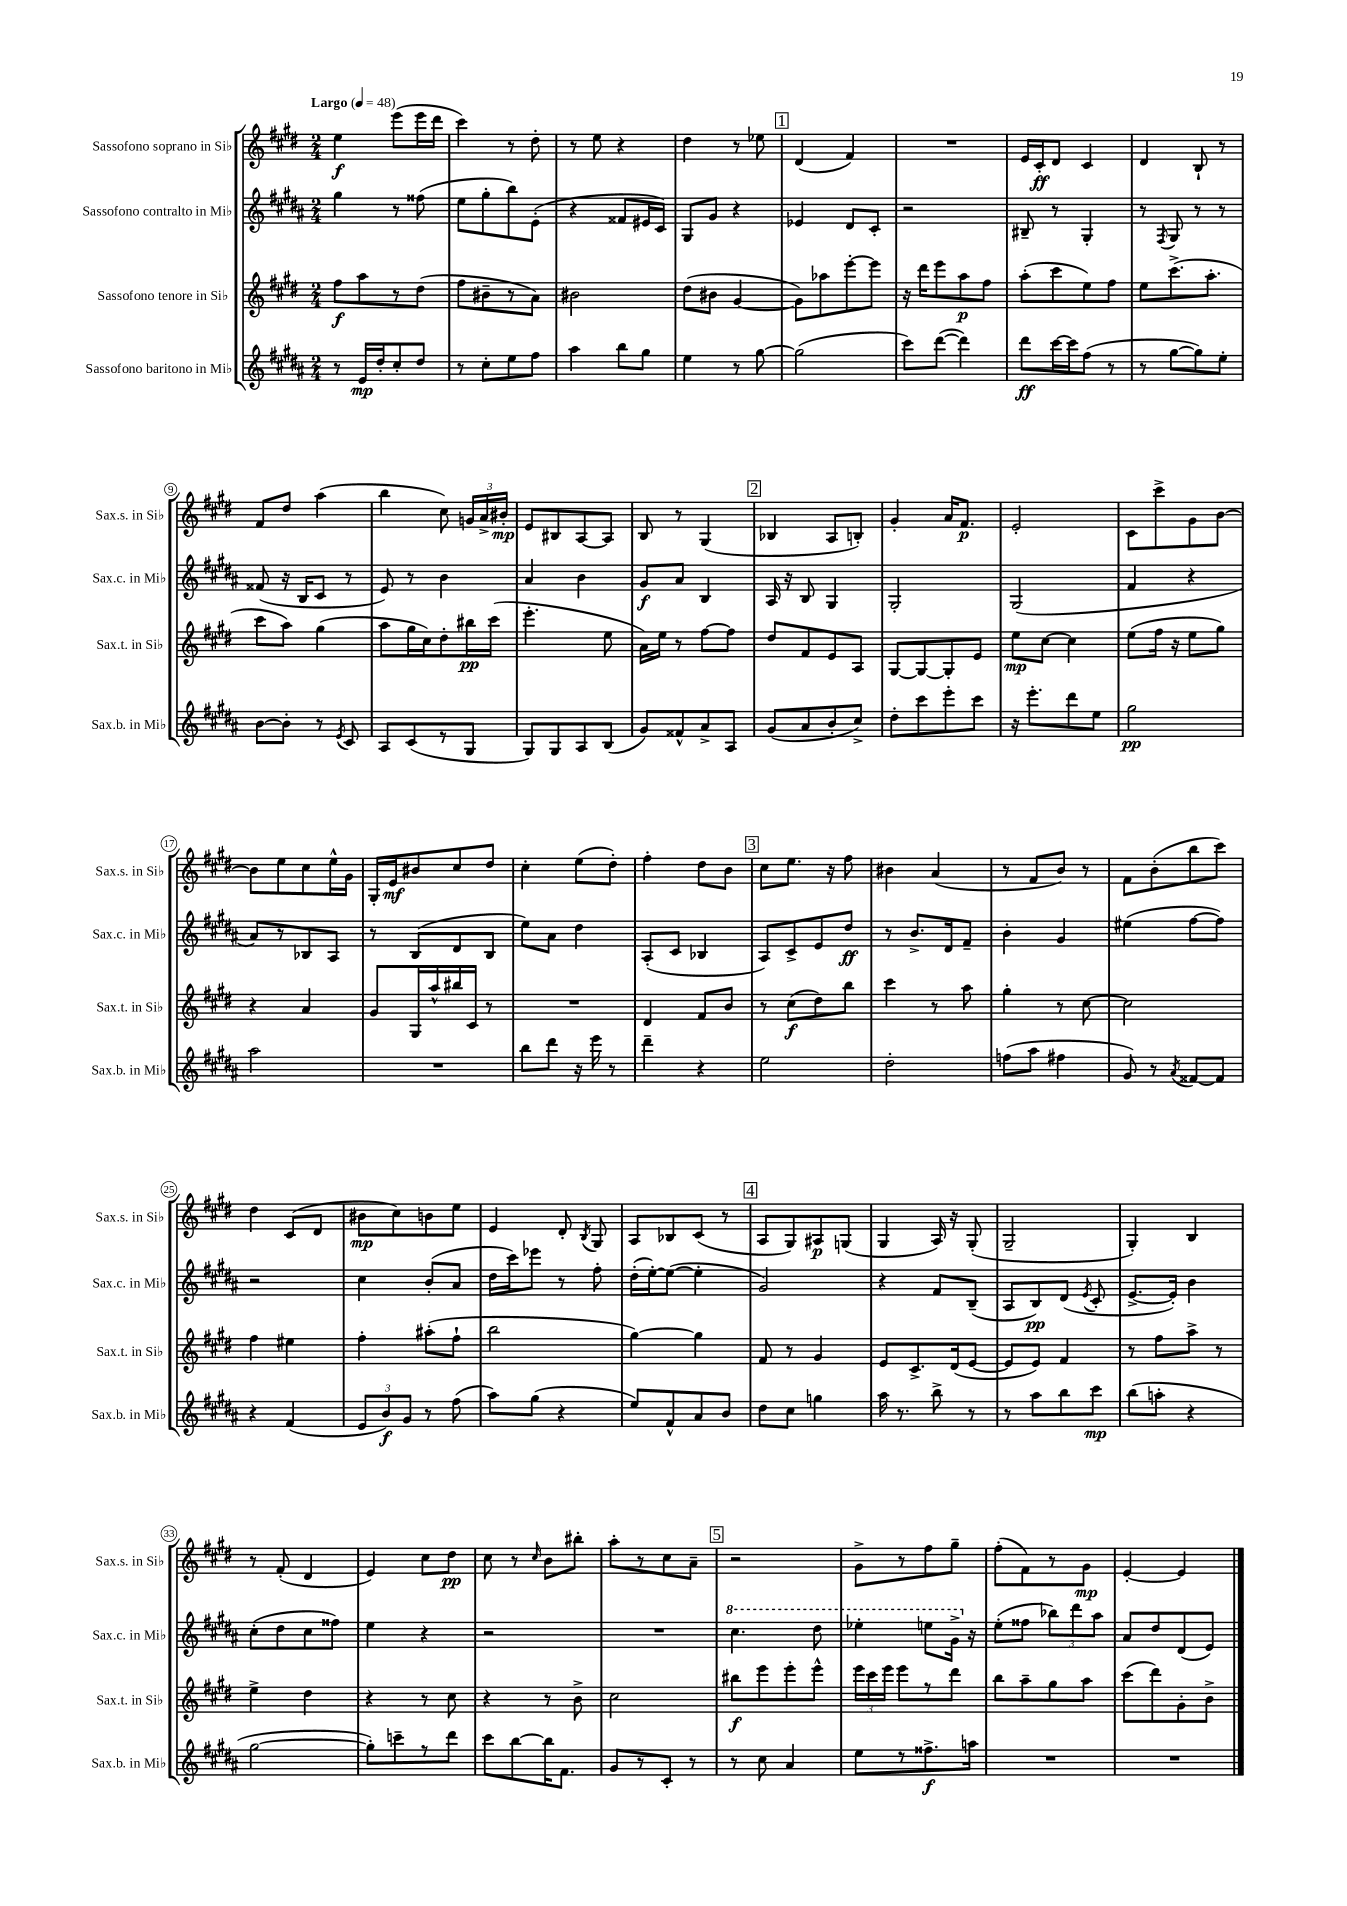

**kern	**kern	**kern	**kern
*staff4	*staff3	*staff2	*staff1
*clefG2	*clefG2	*clefG2	*clefG2
*k[f#c#g#d#a#]	*k[f#c#g#d#]	*k[f#c#g#d#a#]	*k[f#c#g#d#]
*M2/4	*M2/4	*M2/4	*M2/4
*MM48	*MM48	*MM48	*MM48
8r	8ff#\L	4gg#\	4ee\
16e/LL	8aa\	.	.
16dd#'/J	.	.	.
8cc#'/	8r	8r	(8eee\L
8dd#/J	(8dd#\J	(8ff##\	16eee\L
.	.	.	16ddd#\JJ
=	=	=	=
8r	8ff#\L	8ee\L	4ccc#\)
8cc#'\L	8b#~\	8gg#'\	.
8ee\	8r	8bb\)	8r
8ff#\J	8a\J)	(8e'\J	8dd#'\
=	=	=	=
4aa#\	2b#\	4r	8r
.	.	.	8ee\
8bb\L	.	8f##/L	4r
8gg#\J	.	16e#/L	.
.	.	16c#/JJ)	.
=	=	=	=
4ee\	(8dd#\L	8G#/L	4dd#\
.	8b#\J	8g#/J	.
8r	[4g#/	4r	8r
[8gg#\	.	.	8ee-\
=	=	=	=
(2gg#\]	8g#\]L)	4e-/	(4d#/
.	8aa-\	.	.
.	[8eee'\	8d#/L	4f#/)
.	8eee\]J	8c#'/J	.
=	=	=	=
8ccc#\L)	16r	2r	2r
.	16ddd#\LK	.	.
([8ddd#\J	8eee\	.	.
4ddd#\])	8aa\	.	.
.	8ff#\J	.	.
=	=	=	=
8ddd#\L	(8aa'\L	8B#~/	16e/LL
.	.	.	16c#'/J
[16ccc#\L	8ccc#\	8r	8d#/J
16ccc#\]J	.	.	.
(8ff#\J	8ee\)	4G#'/	4c#/
8r	8ff#\J	.	.
=	=	=	=
8r	8ee\L	8r	4d#/
.	.	8qF#/	.
[8gg#\L	(8.ccc#^\	8G#/	.
8gg#\])	.	8r	8B`/
.	8.aa'\J	.	.
8ee'\J	.	8r	8r
=	=	=	=
[8b\L	8ccc#\L	(8f##/	8f#/L
8b'\]J	8aa\J)	16r	8dd#/J
.	.	16B/LK	.
8r	(4gg#\	8c#/J	(4aa\
8qe/	.	.	.
8c#/	.	8r	.
=	=	=	=
8A#/L	8aa\L	8e/)	4bb\
(8c#/	16gg#\L	8r	.
.	16cc#\J)	.	.
8r	8dd#'\	4b\	8cc#\)
8G#/J	16bb#\L	.	24g/LL
.	.	.	24a^/
.	(16ccc#\JJ	.	.
.	.	.	24b#'/JJ
=	=	=	=
8G#/L)	4.eee'\	4a#/	8e/L
8G#/	.	.	8B#/
8A#/	.	4b\	[8A/
(8B/J	8ee\	.	8A/]J
=	=	=	=
8g#/L)	16a\LL)	8g#/L	8B/
.	16ee\JJ	.	.
8f##^^/	8r	8a#/J	8r
8a#^/	[8ff#\L	4B/	(4G#/
8A#/J	8ff#\]J	.	.
=	=	=	=
(8g#/L	8dd#/L	16A#/	4B-/
.	.	16r	.
8a#/	8f#/	8B/	.
8b'/	8e/	4G#/	8A/L
8cc#^/J)	8A/J	.	8B'/J)
=	=	=	=
8dd#'\L	[8G#/L	2G#'/	4g#'/
8ccc#\	8G#/_	.	.
8eee'\	8G#'/]	.	16a/LK
.	.	.	8.f#/J
8ccc#\J	8e/J	.	.
=	=	=	=
16r	8ee\L	(2G#/	2e'/
8.eee'\L	.	.	.
.	[8cc#\J	.	.
8ddd#\	4cc#\]	.	.
8ee\J	.	.	.
=	=	=	=
2gg#\	(8ee\L	4f#/	8c#\L
.	16ff#\Jk	.	8ccc#^\
.	16r	.	.
.	8ee\L	4r	8g#\
.	8gg#\J)	.	[8b\J
=	=	=	=
2aa#\	4r	8a#/L)	8b\]L
.	.	8r	8ee\
.	4a/	8B-/	8cc#\
.	.	8A#/J	16ee^^\L
.	.	.	16g#\JJ
=	=	=	=
2r	8g#/L	8r	16G#'/LL
.	.	.	16e/J
.	16G#/L	(8B/L	8b#/
.	16aa^^/	.	.
.	16bb#/	8d#/	8cc#/
.	16c#/JJ	.	.
.	8r	8B/J	8dd#/J
=	=	=	=
8bb\L	2r	8ee\L)	4cc#'\
8ddd#\J	.	8a#\J	.
16r	.	4dd#\	(8ee\L
16eee\	.	.	.
8r	.	.	8dd#'\J)
=	=	=	=
4ddd#~\	4d#/	(8A#'/L	4ff#'\
.	.	8c#/J	.
4r	8f#/L	4B-/	8dd#\L
.	8b/J	.	8b\J
=	=	=	=
2ee\	8r	8A#/L)	8cc#\L
.	(8cc#\L	8c#^/	8.ee\J
.	8dd#\)	8e/	.
.	.	.	16r
.	8bb\J	8dd#/J	8ff#\
=	=	=	=
2dd#'\	4ccc#\	8r	4b#\
.	.	8.b^/L	.
.	8r	.	(4a/
.	.	16d#/k	.
.	8aa\	8f#~/J	.
=	=	=	=
(8ff\L	4gg#'\	4b'\	8r
8aa#\J	.	.	8f#/L
4ff#\	8r	4g#/	8b/J)
.	[8cc#\	.	8r
=	=	=	=
8g#/)	2cc#\]	(4ee#\	8f#\L
8r	.	.	(8b'\
8qa#/	.	.	.
[8f##/L	.	[8ff#\L	8bb\
8f##/]J	.	8ff#\]J)	8ccc#\J)
=	=	=	=
4r	4ff#\	2r	4dd#\
(4f#/	4ee#\	.	(8c#/L
.	.	.	8d#/J
=	=	=	=
12e/L	4ff#'\	4cc#\	8b#\L
12b/)	.	.	.
.	.	.	8cc#\)
12g#/J	.	.	.
8r	(8aa#'\L	(8b'/L	8b\
(8ff#\	8ff#`\J	8a#/J	8ee\J
=	=	=	=
8aa#\L)	2bb\	16dd#\LL	4e/
.	.	16ccc#\J)	.
(8gg#\J	.	8eee-\J	.
4r	.	8r	8d#'/
.	.	.	8qB/
.	.	8ff#'\	8G#/
=	=	=	=
8ee/L)	[4gg#\)	(16dd#'\LL	8A/L
.	.	[16ee'\J)	.
8f#^^/	.	(8ee\_J	8B-/
8a#/	4gg#\]	4ee'\]	(8c#/J
8b/J	.	.	8r
=	=	=	=
8dd#\L	8f#/	2g#/)	8A/L
8cc#\J	8r	.	8G#/)
4gg\	4g#/	.	8A#/
.	.	.	(8G/J
=	=	=	=
16aa#\	8e/L	4r	4G#/
8.r	.	.	.
.	8.c#^/	.	.
8bb^\	.	8f#/L	16A/)
.	(16d#/k	.	16r
8r	[8e/J	(8B~/J	(8G#'/
=	=	=	=
8r	8e/]L	8A#/L	2G#~/
8aa#\L	8e/J)	8B/)	.
8bb\	4f#/	(8d#/J	.
.	.	8qe/	.
8ccc#\J	.	8c#'/	.
=	=	=	=
(8bb\L	8r	[8.e^/L	4G#'/)
8aa'\J	8ff#\L	.	.
.	.	16e'/]Jk)	.
4r	8aa^\J	4b\	4B/
.	8r	.	.
=	=	=	=
[2gg#\	4ee^\	(8cc#'\L	8r
.	.	8dd#\	(8f#'/
.	4dd#\	8cc#\	4d#/
.	.	8ff##\J)	.
=	=	=	=
8gg#'\]L)	4r	4ee\	4e/)
8ccc~\	.	.	.
8r	8r	4r	8cc#\L
8ddd#\J	8cc#\	.	8dd#\J
=	=	=	=
8ccc#\L	4r	2r	8cc#\
[8bb\	.	.	8r
.	.	.	16qqcc#/
16bb\]K	8r	.	8b\L
8.f#\J	.	.	.
.	8b^\	.	8bb#'\J
=	=	=	=
8g#/L	2cc#\	2r	8aa'\L
8r	.	.	8r
8c#'/J	.	.	8cc#\
8r	.	.	8a~\J
=	=	=	=
8r	8bb#\L	4.ccc#\	2r
8cc#\	8eee\	.	.
4a#/	8eee'\	.	.
.	8eee^^\J	8ddd#\	.
=	=	=	=
8ee\L	24eee\LL	4eee-'\	8g#^\L
.	24ccc#\	.	.
.	24eee\JJ	.	.
8r	8eee\L	.	8r
8.ff##^\	8r	8eee\L	8ff#\
.	8ddd#\J	16gg#^\Jk	8gg#~\J
16aa\Jk	.	16r	.
=	=	=	=
2r	8bb\L	(8ee'\L	(8ff#'\L
.	8aa~\	8ff##\J	8f#\)
.	8gg#\	12bb-\L)	8r
.	.	12ddd#\	.
.	8aa\J	.	8g#\J
.	.	12aa#\J	.
=	=	=	=
2r	(8ccc#\L	8a#/L	[4e'/
.	8ddd#\)	8dd#/	.
.	8g#'\	(8d#/	4e/]
.	8b^\J	8e/J)	.
==	==	==	==
*-	*-	*-	*-
